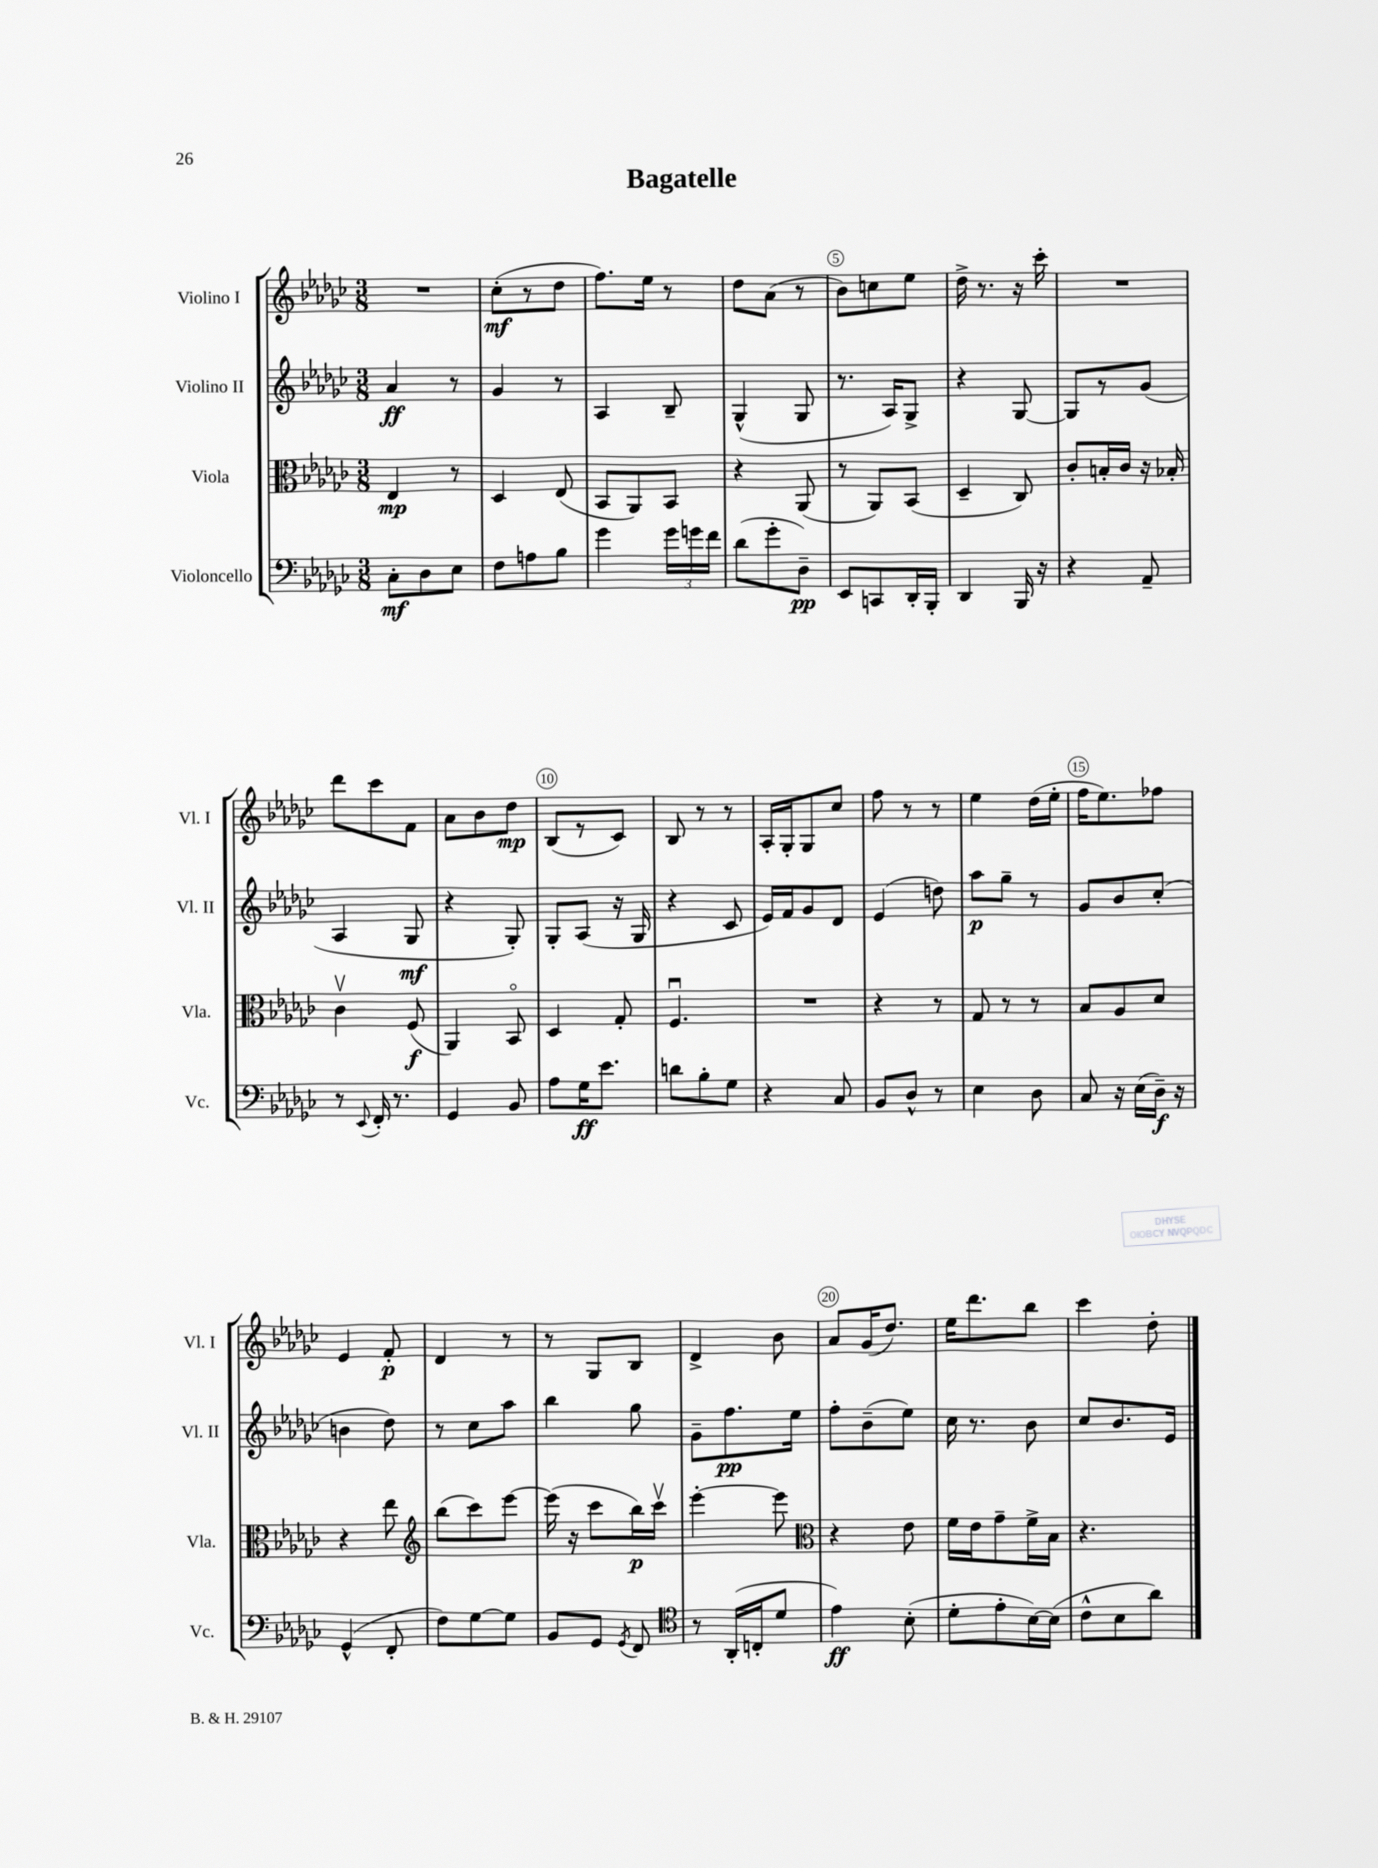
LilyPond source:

\header { title = "Bagatelle" }
<<
\new StaffGroup <<
\new Staff = "s0" \with { instrumentName = "Violino I" shortInstrumentName = "Vl. I" } {
    \clef treble \key ges \major \numericTimeSignature \time 3/8
    \autoBeamOff R4. |
    ces''8[-.\mf( r8 des''8] |
    f''8.[) ees''16] r8 |
    des''8[ aes'8]( r8 |
    bes'8[) c''8 ees''8] |
    des''16-> r8. r16 ces'''16-. |
    R4. |
    des'''8[ ces'''8 f'8] |
    aes'8[ bes'8 des''8]\mp |
    bes8[( r8 ces'8]) |
    bes8 r8 r8 |
    aes16[-. ges16-. ges8 ces''8] |
    f''8 r8 r8 |
    ees''4 des''16[( ees''16]-. |
    f''16[ ees''8.) fes''8] |
    ees'4 f'8-.\p |
    des'4 r8 |
    r8 ges8[ bes8] |
    des'4-> bes'8 |
    aes'8[ ges'16( des''8.]) |
    ees''16[ des'''8. bes''8] |
    ces'''4 des''8-. \bar "|." |
}
\new Staff = "s1" \with { instrumentName = "Violino II" shortInstrumentName = "Vl. II" } {
    \clef treble \key ges \major \numericTimeSignature \time 3/8
    \autoBeamOff aes'4\ff r8 |
    ges'4 r8 |
    aes4 bes8-- |
    ges4-^( ges8 |
    r8. aes16[) ges8]-> |
    r4 ges8~ |
    ges8[ r8 ges'8]( |
    aes4 ges8\mf |
    r4 ges8-.) |
    ges8[-. aes8]( r16 ges16 |
    r4 ces'8 |
    ees'16[) f'16 ges'8 des'8] |
    ees'4( d''8) |
    aes''8[\p ges''8]-- r8 |
    ges'8[ bes'8 ces''8]-.( |
    b'4 des''8) |
    r8 ces''8[ aes''8] |
    bes''4 ges''8 |
    ges'8[-- f''8.\pp ees''16] |
    f''8[-. bes'8--( ees''8]) |
    ces''16 r8. bes'8 |
    ces''8[ bes'8. ees'16] \bar "|." |
}
\new Staff = "s2" \with { instrumentName = "Viola" shortInstrumentName = "Vla." } {
    \clef alto \key ges \major \numericTimeSignature \time 3/8
    \autoBeamOff ees4\mp r8 |
    des4 ees8( |
    bes,8[ aes,8) bes,8] |
    r4 aes,8( |
    r8 aes,8[) bes,8]( |
    des4-- ces8) |
    ces'8[-. b16-. ces'16] r16 bes16-. |
    ces'4\upbow f8\f( |
    aes,4) bes,8\flageolet |
    des4 ges8-. |
    f4.\downbow |
    R4. |
    r4 r8 |
    ges8 r8 r8 |
    bes8[ aes8 des'8] |
    r4 ees''8 |
    \clef treble bes''8[( ces'''8) ees'''8]~ |
    ees'''16( r16 ces'''8[ bes''16\p) ces'''16]\upbow |
    ees'''4~-. ees'''8 |
    \clef alto r4 ees'8 |
    f'16[ ees'16 ges'8-- f'16-> bes16] |
    r4. \bar "|." |
}
\new Staff = "s3" \with { instrumentName = "Violoncello" shortInstrumentName = "Vc." } {
    \clef bass \key ges \major \numericTimeSignature \time 3/8
    \autoBeamOff ces8[-.\mf des8 ees8] |
    f8[ a8 bes8] |
    ges'4 \tuplet 3/2 { ges'16[ g'16 f'16] } |
    des'8[( ges'8-. des8]--\pp) |
    ees,8[ c,8 des,16-. bes,,16]-. |
    des,4 bes,,16 r16 |
    r4 aes,8-- |
    r8 \appoggiatura { ees,8 } f,16-. r8. |
    ges,4 bes,8 |
    aes8[ ges16\ff ees'8.] |
    d'8[ bes8-. ges8] |
    r4 ces8 |
    bes,8[ des8]-^ r8 |
    ees4 des8 |
    ces8 r16 ees16[( des16]--\f) r16 |
    ges,4-^( f,8-. |
    f8[) ges8~ ges8] |
    bes,8[ ges,8] \acciaccatura { ges,8 } f,8 |
    \clef tenor r8 aes,16[-.( c16-. des'8] |
    ees'4\ff) bes8-.( |
    des'8[-. ees'8-. bes16~) bes16]( |
    ces'8[-^ bes8 aes'8]) \bar "|." |
}
>>
>>
\layout { \context { \Score \override BarNumber.break-visibility = ##(#f #t #t) barNumberVisibility = #(every-nth-bar-number-visible 5) \override BarNumber.stencil = #(make-stencil-circler 0.1 0.3 ly:text-interface::print) } }
